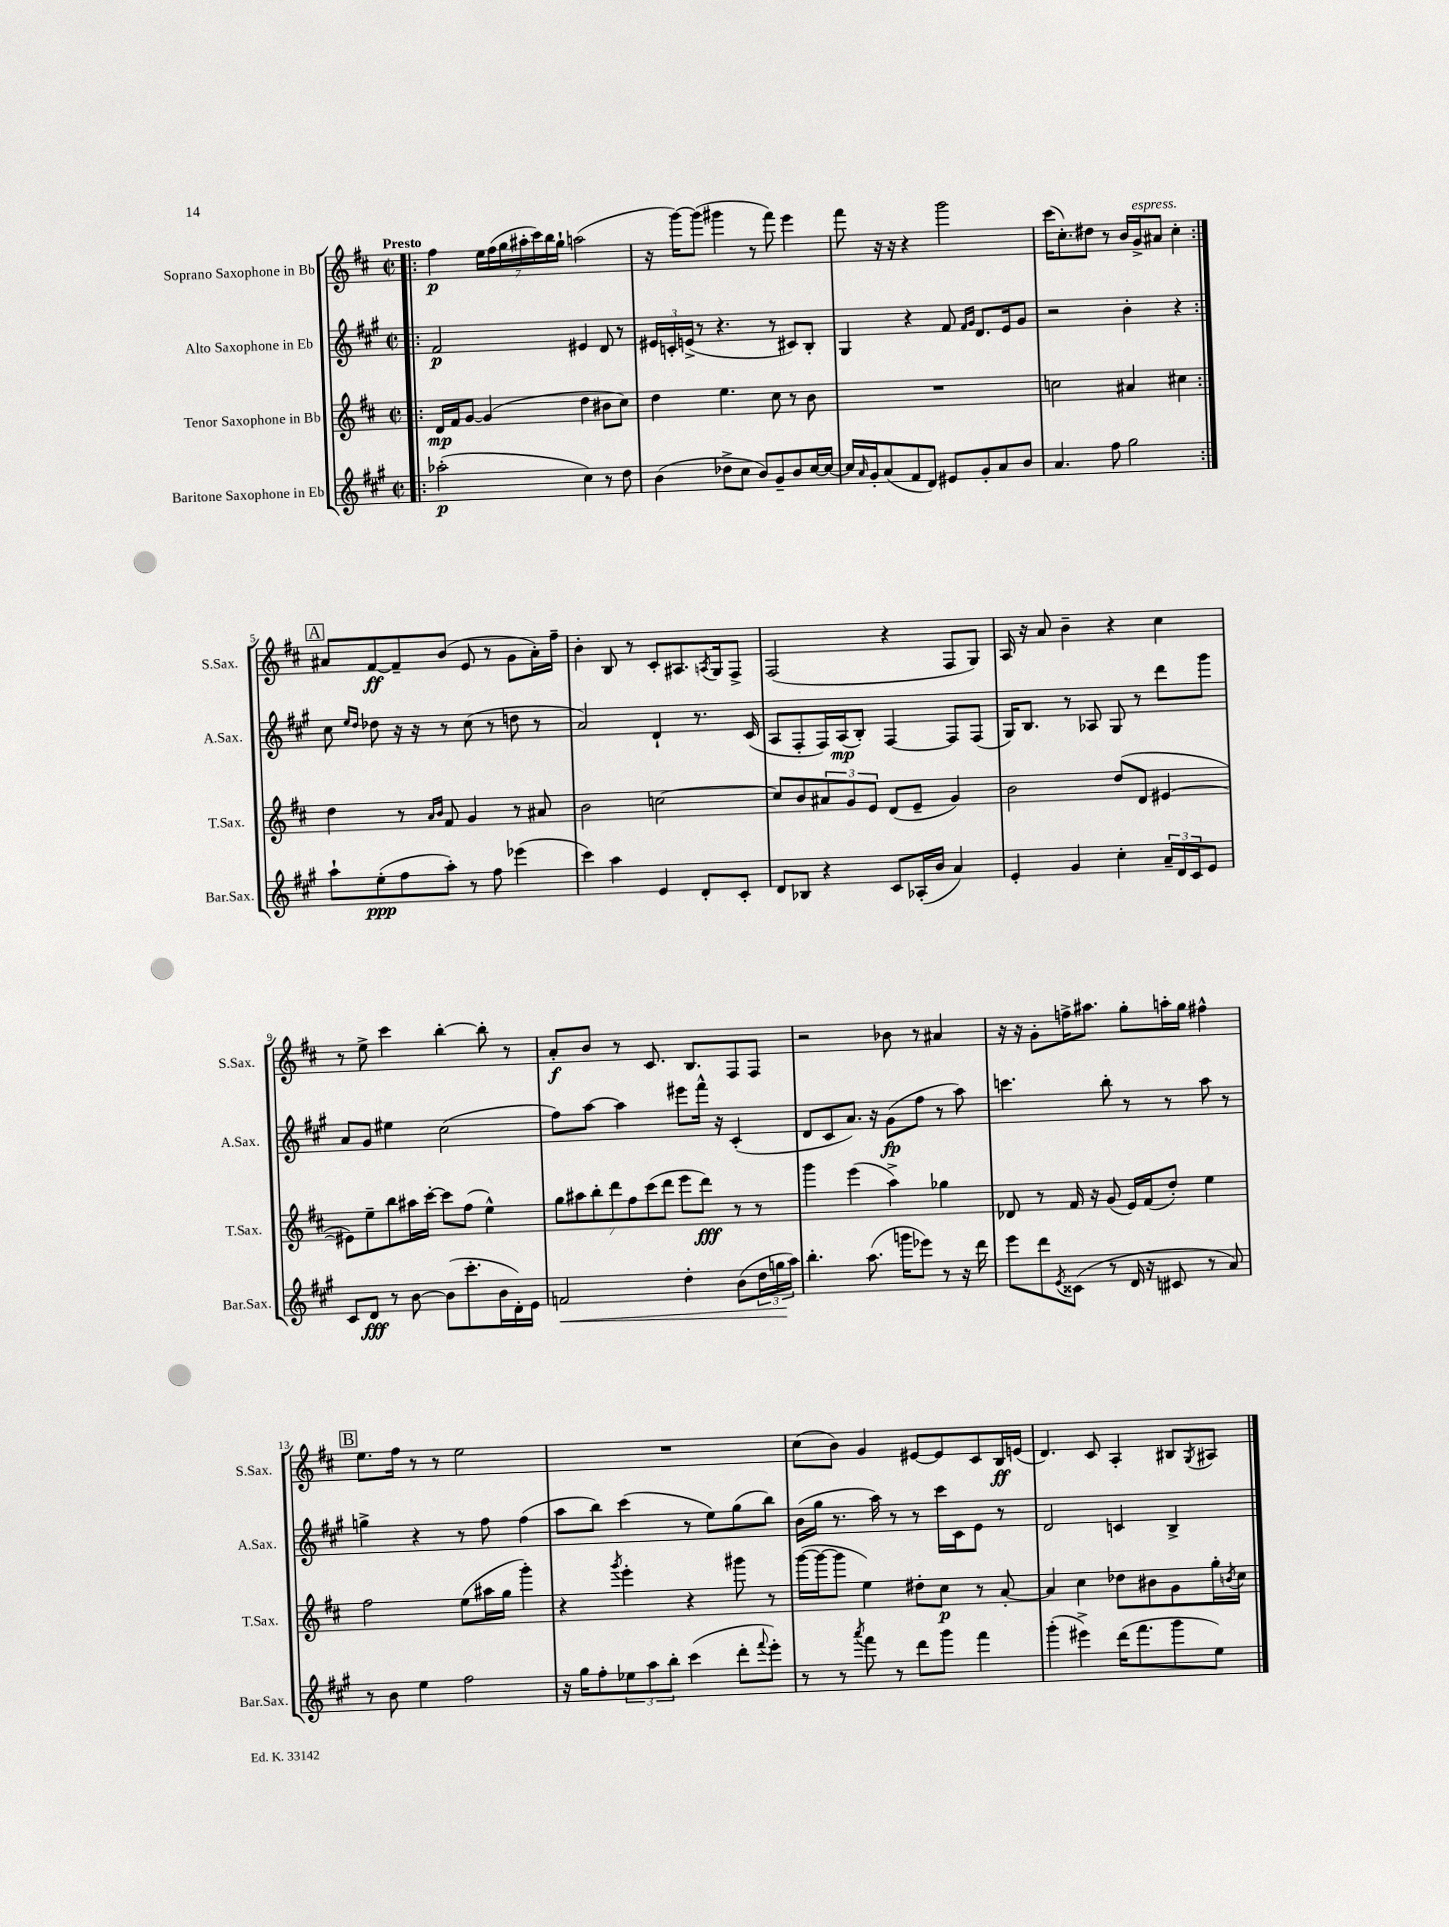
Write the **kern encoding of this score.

**kern	**kern	**kern	**kern
*staff4	*staff3	*staff2	*staff1
*clefG2	*clefG2	*clefG2	*clefG2
*k[f#c#g#]	*k[f#c#]	*k[f#c#g#]	*k[f#c#]
*M2/2	*M2/2	*M2/2	*M2/2
*met(c|)	*met(c|)	*met(c|)	*met(c|)
=!|:	=!|:	=!|:	=!|:
(2aa-'	16d	2f#	4ff#
.	16f#	.	.
.	[8g	.	.
.	(4g]	.	28ee
.	.	.	(28ff#
.	.	.	28gg
.	.	.	28aa#'
.	.	.	28ccc#)
.	.	.	28bb
.	.	.	28gg`
4cc#)	4dd	4e#	(2aa
8r	8b#	8d	.
8dd	8cc#)	8r	.
=	=	=	=
(4b	4dd	24e#	16r
.	.	24c'	.
.	.	.	[16ggg)
.	.	(24e^	.
.	.	8r	(8ggg]
8dd-^	4.ee	4.r	4ggg#
8cc#	.	.	.
8b)	.	.	8r
8g#~	8cc#	8r	8fff#)
8b	8r	8c#)	4eee
[16cc#	8b	8B'	.
16cc#_	.	.	.
=	=	=	=
16cc#]	1r	4G#	8fff#
16qqa	.	.	.
16g#'	.	.	.
(8a	.	.	16r
.	.	.	16r
8f#	.	4r	4r
8d)	.	.	.
8e#	.	8f#	2ggg
.	.	16qqf#	.
.	.	16qqg#	.
8g#'	.	8.d	.
8a	.	.	.
.	.	16e	.
8b	.	8g#	.
=	=	=	=
4.a	2cc	2r	(16ccc#
.	.	.	8.cc#')
.	.	.	8dd#
8ff#	.	.	8r
2gg#	4a#	4b'	16b
.	.	.	16g^
.	.	.	8a#
.	4cc#	4r	4cc#'
=:|!	=:|!	=:|!	=:|!
8aa`	4dd	8cc#	8a#
.	.	16qqee	.
.	.	16qqdd	.
(8ee'	.	8dd-	[8f#
8ff#	8r	16r	8f#~]
.	.	16r	.
.	16qqa	.	.
.	16qqb	.	.
8aa')	8f#	8r	(8b
8r	4g	(8cc#	8e
8ff#	.	8r	8r
(4eee-	8r	8dd	8g
.	8a#	8r	16a#')
.	.	.	16ff#~
=	=	=	=
4ccc#)	2b	2a)	4b'
4aa	.	.	8B
.	.	.	8r
4e	[2cc	4d`	8c#'
.	.	.	8.A#
8d'	.	8.r	.
.	.	.	8qA
.	.	.	16G
8c#'	.	.	8F#^
.	.	(16c#	.
=	=	=	=
8d	8cc]	8A	(2F#
8B-	8b	8F#'	.
4r	12a#	16F#)	.
.	.	(16A	.
.	12g	.	.
.	.	8B')	.
.	12e	.	.
8c#	(8d	[4F#	4r
(16A-'	8e~	.	.
16b	.	.	.
4a)	4g)	8F#]	8F#
.	.	(8F#	8G)
=	=	=	=
4e'	2b	16G#)	16A
.	.	8.B	16r
.	.	.	8a
4g#	.	8r	4b~
.	.	8A-	.
4cc#'	(8dd	8G#	4r
.	8d	8r	.
24a~	[4e#	8ddd	4cc#
24d	.	.	.
24c#	.	.	.
8e	.	8ggg#	.
=	=	=	=
8c#	8e#])	8a	8r
8d	8ee~	8g#	8ee^
8r	8bb	4ee#	4ccc#
[8b	16aa#	.	.
.	[16ccc#'	.	.
(8b]	8ccc#]	(2cc#	[4bb'
8.ccc#'	(8ff#	.	.
.	4ee^^)	.	8bb']
16b	.	.	.
16d')	.	.	8r
16e	.	.	.
=	=	=	=
2f	14gg	8ff#)	8a'
.	14aa#	.	.
.	.	[8aa	8b
.	14bb'	.	.
.	14ddd	.	.
.	.	4aa]	8r
.	14ff#	.	.
.	(14ccc#	.	.
.	.	.	8.c#
.	14ddd	.	.
4dd'	8eee	8eee#	.
.	.	.	8.B
.	8ddd)	16fff#^^	.
.	.	16r	.
(8b	8r	(4c#'	8F#
24dd	8r	.	8F#
24gg	.	.	.
24aa)	.	.	.
=	=	=	=
4.bb'	4ggg	8d	2r
.	.	8c#	.
.	(4eee	8.a)	.
(8.aa	.	.	.
.	.	16r	.
.	4aa^)	(8g#	8b-
16ggg	.	.	.
8eee-)	.	8ff#	8r
8r	4gg-	8r	4a#
16r	.	8aa)	.
16ddd	.	.	.
=	=	=	=
8eee	8d-	4.ccc	16r
.	.	.	16r
8ddd	8r	.	8g'
8qe	.	.	.
(8c##	16f#	.	16ff^
.	16r	.	8.aa#
8r	(8g	8bb'	.
16d	16e)	8r	8gg'
16r	(16f#	.	.
8c#	8dd')	8r	16aa'
.	.	.	16gg
8r	4ee	8aa	4ff#^^
8a)	.	8r	.
=	=	=	=
8r	2ff#	4gg^	8.ee
8b	.	.	.
.	.	.	16ff#
4ee	.	4r	8r
.	.	.	8r
2ff#	(8ee	8r	2ee
.	16aa#	8ff#	.
.	16gg	.	.
.	4ggg')	(4ff#	.
=	=	=	=
16r	4r	8aa	1r
16gg#	.	.	.
8ff#'	.	8bb)	.
.	8qggg	.	.
12ee-	4eee'	(4ccc#	.
12aa	.	.	.
12bb'	.	.	.
(4ccc#	4r	8r	.
.	.	8ee)	.
8ddd'	8ggg#	(8gg#	.
8qqfff#	.	.	.
8eee')	8r	8bb)	.
=	=	=	=
8r	([16ggg	(16b	(8cc#
.	16ggg_	16gg#	.
8r	8ggg]	8.r	8b)
8qaaa	.	.	.
8fff#	4ee)	.	4g
.	.	16aa)	.
8r	.	8r	.
8ddd	8dd#'	8r	[8e#
8ggg#	8cc#	16ccc#	8e#]
.	.	16c#	.
4fff#	8r	8e	8c#
.	[8a'	8r	16B
.	.	.	(16e
=	=	=	=
(4ggg#'	4a]	2d	4.d)
4eee#^)	4cc#	.	.
.	.	.	8c#
(16ddd	8dd-	4c	4A'
8.fff#	.	.	.
.	8b#	.	.
8ggg#	8g	4B^	8B#
.	.	.	8qG
8ee)	16gg'	.	8A#
.	8qb	.	.
.	16cc#	.	.
==	==	==	==
*-	*-	*-	*-
